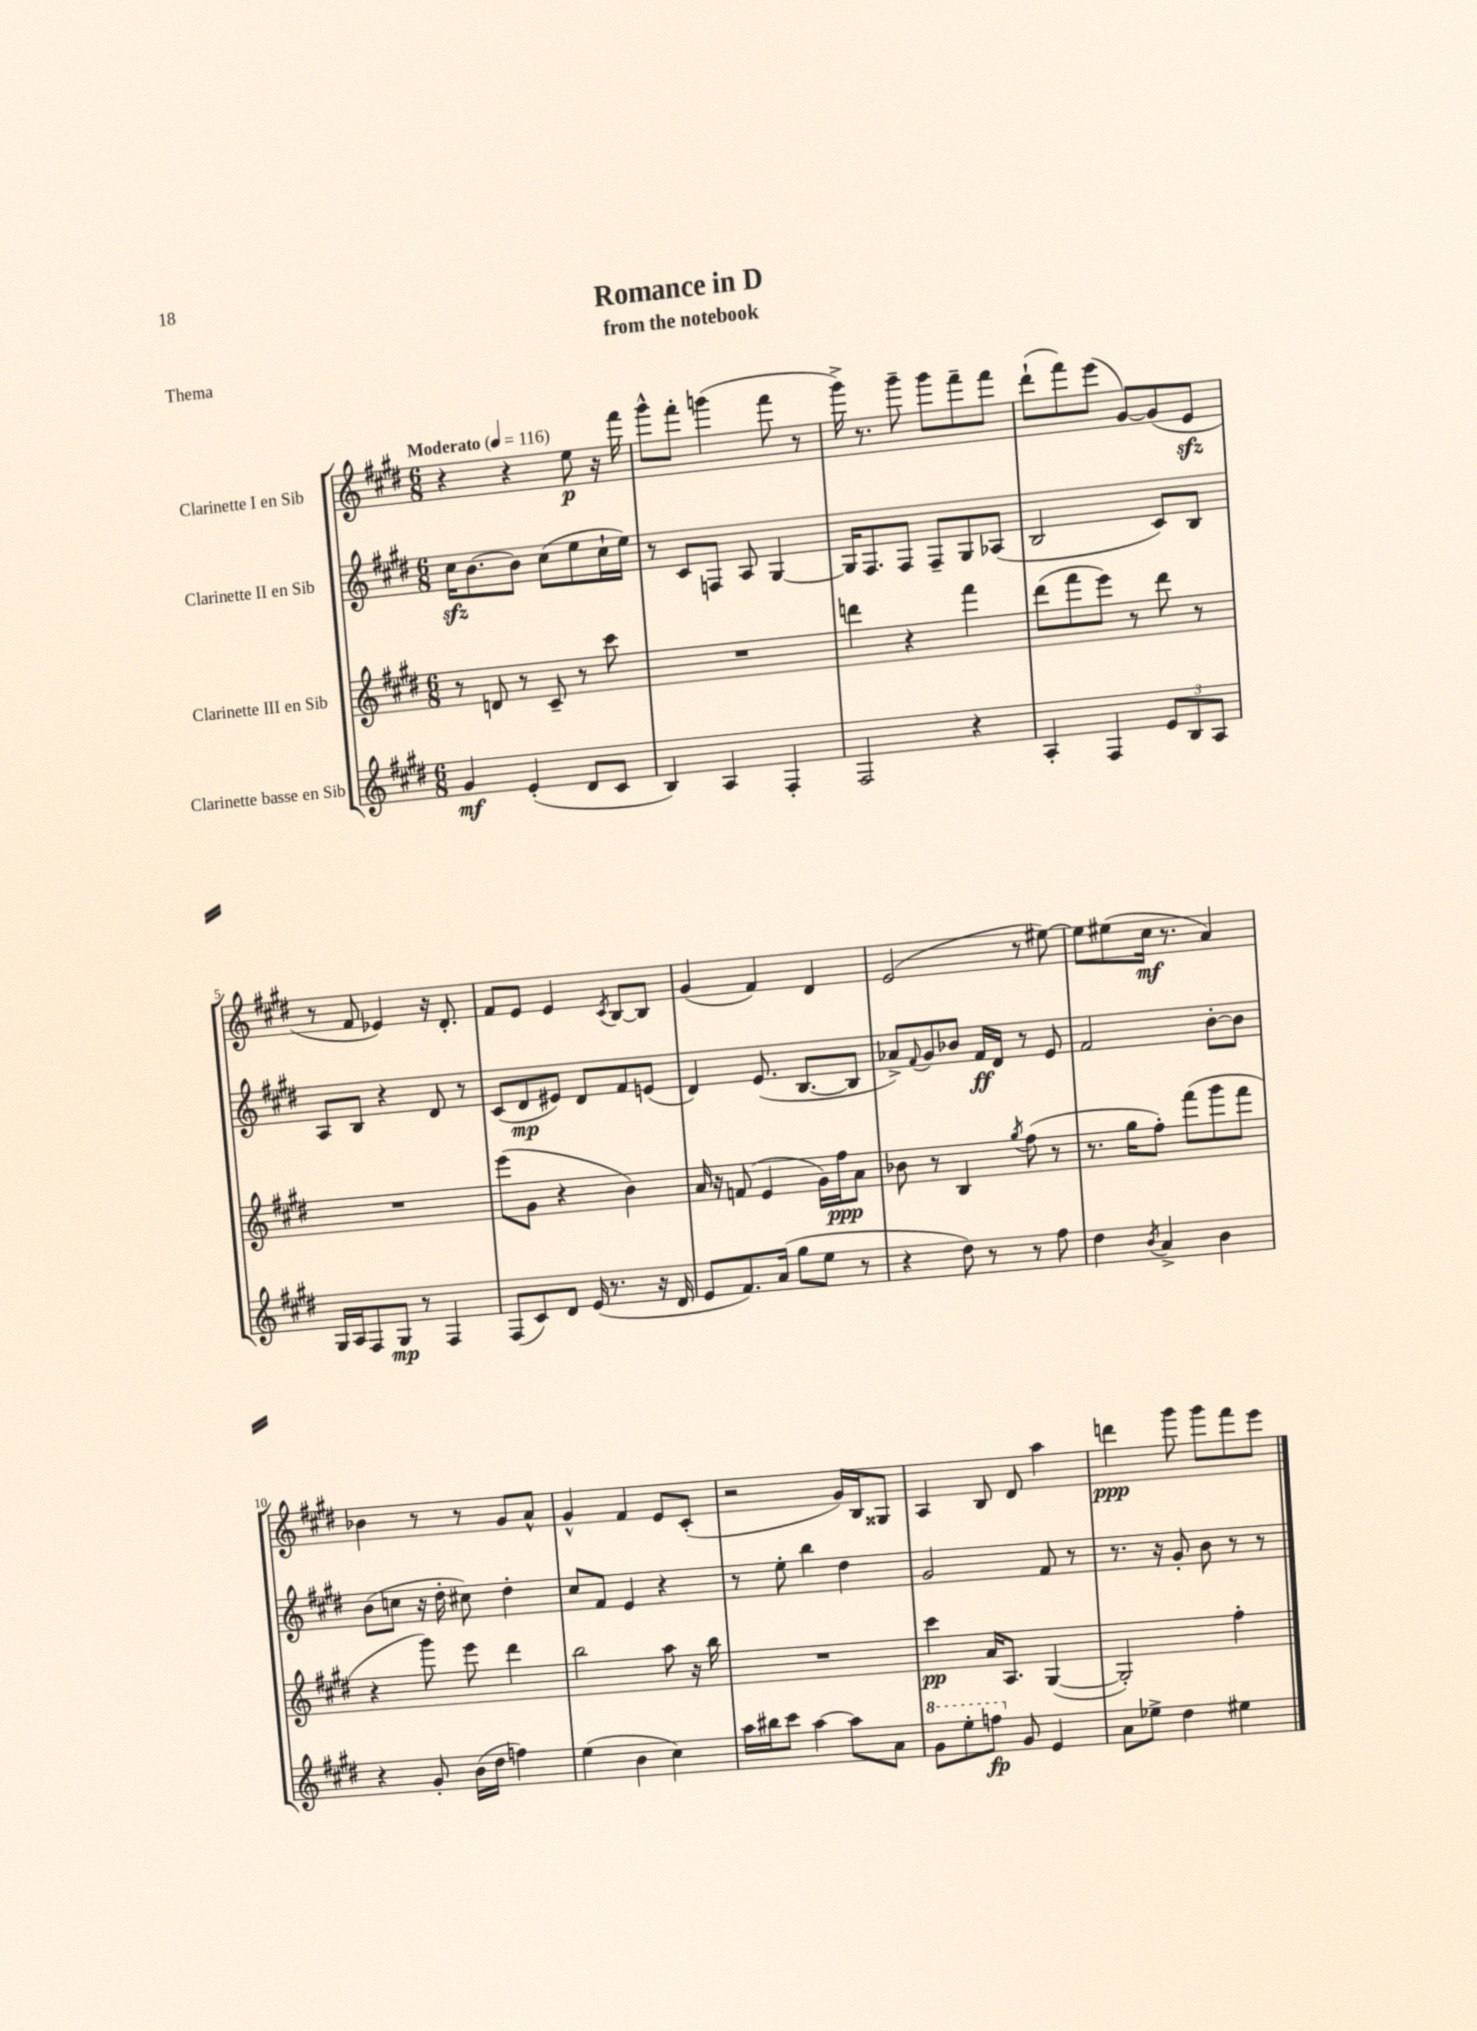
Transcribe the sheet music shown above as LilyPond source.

\header { title = "Romance in D" subtitle = "from the notebook" piece = "Thema" }
<<
\new StaffGroup <<
\new Staff = "s0" \with { instrumentName = "Clarinette I en Sib" } {
    \clef treble \key e \major \numericTimeSignature \time 6/8 \tempo "Moderato" 4 = 116
    r4 r4 e''8\p r16 fis'''16 |
    gis'''8-^ fis'''8-. g'''4( fis'''8 r8 |
    gis'''16->) r8. gis'''8-- gis'''8 fis'''8-- fis'''8 |
    dis'''8-!( fis'''8) e'''8( gis'8~) gis'8( e'8\sfz |
    r8 fis'8 ees'4) r16 dis'8.-. |
    fis'8 e'8 e'4 \acciaccatura { cis'8 } b8~ b8 |
    gis'4( fis'4) dis'4 |
    e'2( r8 eis''8~) |
    eis''8 eis''8( cis''16\mf r8. a'4) |
    bes'4 r8 r8 gis'8 a'8-^ |
    gis'4-^ fis'4 e'8 cis'8-.( |
    r2 gis'16) b16 gisis8 |
    a4 b8 dis'8 a''4 |
    d'''4\ppp gis'''8 gis'''8 fis'''8 e'''8 \bar "|." |
}
\new Staff = "s1" \with { instrumentName = "Clarinette II en Sib" } {
    \clef treble \key e \major \numericTimeSignature \time 6/8
    cis''16\sfz b'8.~ b'8 cis''8( e''8 cis''16-! e''16) |
    r8 cis'8 f8 a8 gis4~ |
    gis16 fis8. fis8 fis8-- gis8 aes8( |
    b2 cis'8) b8 |
    a8 b8 r4 dis'8 r8 |
    cis'8( dis'8\mp eis'8) dis'8 fis'8 e'8( |
    dis'4) e'8.( b8.~ b8 |
    aes'8->) \appoggiatura { fis'8 } gis'8 bes'8 fis'16\ff dis'16 r8 e'8 |
    fis'2 b'8~-. b'8 |
    b'8( c''8 r16 dis''16-. cis''8) dis''4-. |
    cis''8 fis'8 e'4 r4 |
    r8 e''8-. b''4 dis''4 |
    gis'2 fis'8 r8 |
    r8. r16 gis'8-. b'8 r8 r8 \bar "|." |
}
\new Staff = "s2" \with { instrumentName = "Clarinette III en Sib" } {
    \clef treble \key e \major \numericTimeSignature \time 6/8
    r8 d'8 r8 cis'8-- r8 cis'''8 |
    R2. |
    d'''4 r4 fis'''4 |
    dis'''8( fis'''8 e'''8) r8 dis'''8 r8 |
    R2. |
    e'''8( gis'8 r4 b'4) |
    a'16 r16 f'8( e'4 gis'16) fis''16\ppp a'8 |
    bes'8 r8 b4 \acciaccatura { gis''8 } fis''8( r8 |
    r8. gis''16 fis''8-.) fis'''8( gis'''8 fis'''8 |
    r4 gis'''8) e'''8 dis'''4 |
    b''2 a''8 r16 b''16 |
    R2. |
    cis'''4\pp a'16 a8. gis4~( |
    gis2-.) fis''4-. \bar "|." |
}
\new Staff = "s3" \with { instrumentName = "Clarinette basse en Sib" } {
    \clef treble \key e \major \numericTimeSignature \time 6/8
    gis'4\mf e'4-.( dis'8 cis'8 |
    b4) a4 fis4-. |
    fis2 r4 |
    a4-. fis4 \tuplet 3/2 { e'8 b8 a8 } |
    gis16 a16 fis8 gis8\mp r8 fis4 |
    fis8( cis'8) dis'8 e'16( r8. r16 dis'16 |
    e'8 fis'8.) a'16( gis''8 e''8 r8 |
    r4 dis''8) r8 r8 fis''8 |
    dis''4 \acciaccatura { b'8 } a'4-> b'4 |
    r4 gis'8-. b'16( dis''16 f''4) |
    e''4( b'4 cis''4) |
    a''16 bis''16 cis'''8 a''4~ a''8 a'8 |
    \ottava #1 gis''8 e'''8-. f'''8\fp \ottava #0 gis'8 e'4 |
    a'8 ees''8-> dis''4 eis''4 \bar "|." |
}
>>
>>
